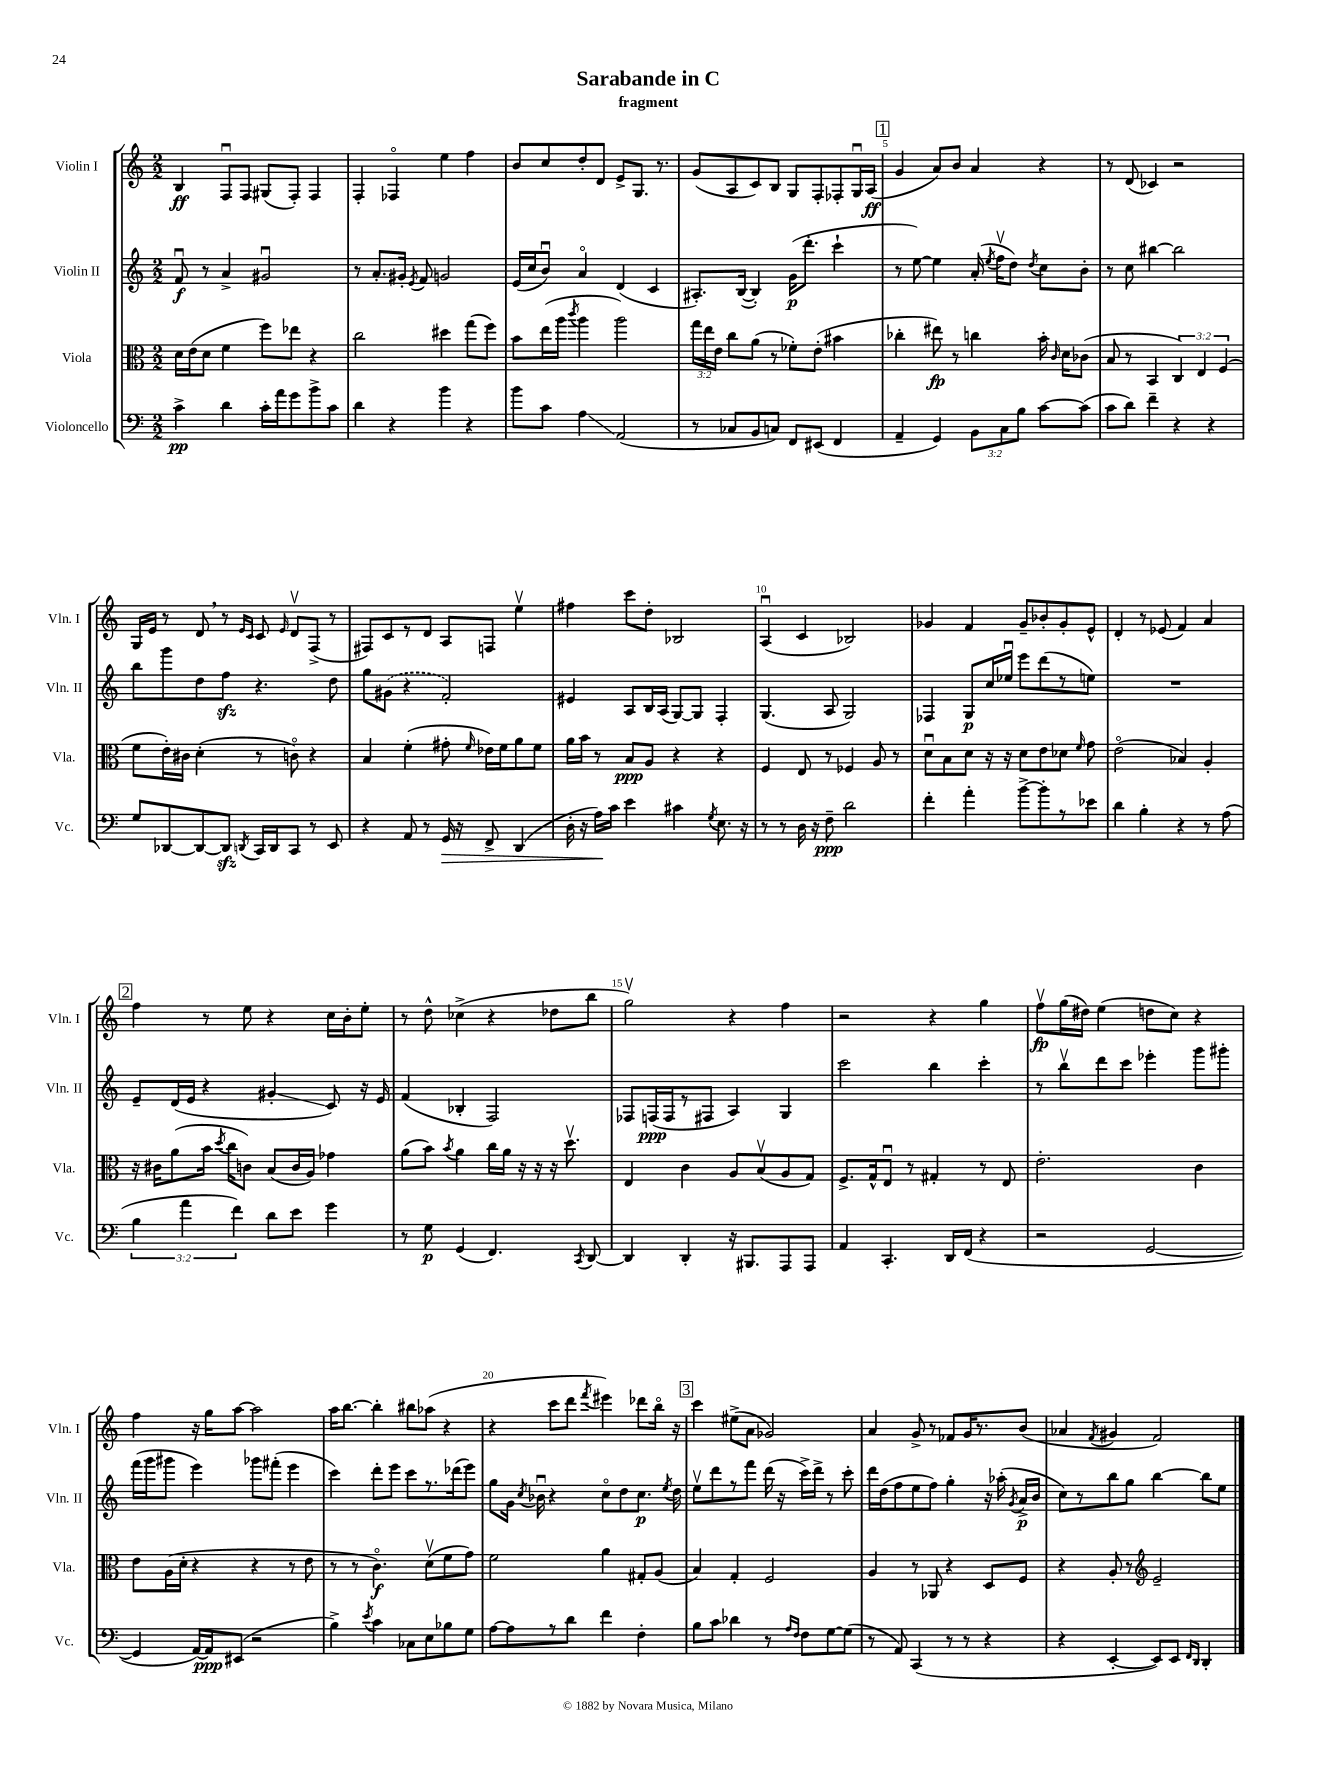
\header { title = "Sarabande in C" subtitle = "fragment" }
<<
\new StaffGroup <<
\new Staff = "s0" \with { instrumentName = "Violin I" shortInstrumentName = "Vln. I" } {
    \clef treble \key c \major \numericTimeSignature \time 2/2
    \autoBeamOff b4\ff f8[\downbow f8] gis8[( f8]-.) f4 |
    f4-. fes4\flageolet e''4 f''4 |
    b'8[ c''8 d''8-. d'8] e'8[-> g8.] r8. |
    g'8[( a8 c'8) b8] g8[ f8-. fes8-. g16\downbow a16]\ff( |
    \mark \markup { \box "1" } g'4 a'8[) b'8] a'4 r4 |
    r8 d'8( ces'4) r2 |
    g16[ e'16] r8 d'8 \breathe r8 \grace { e'16[ c'16] } c'8 \grace { e'16 } d'8[\upbow f8]->( r8 |
    fis8[) c'8 r8 d'8] a8[ f8] e''4\upbow |
    fis''4 c'''8[ d''8]-. bes2 |
    a4\downbow( c'4 bes2) |
    ges'4 f'4 ges'8[-- bes'8-. ges'8-. e'8]-^ |
    d'4-. r8 ees'8( f'4) a'4 |
    \mark \markup { \box "2" } f''4 r8 e''8 r4 c''16[ b'16-. e''8]-. |
    r8 d''8-^ ces''4->( r4 des''8[ b''8] |
    g''2\upbow) r4 f''4 |
    r2 r4 g''4 |
    f''8[\upbow\fp g''16( dis''16]) e''4( d''8[ c''8]) r4 |
    f''4 r16 g''16[ a''8]~ a''2 |
    a''16[ b''8.]~ b''4-. bis''8[ aes''8]( r4 |
    r4 c'''8[ d'''8] \acciaccatura { f'''8 } eis'''4) des'''8[ b''16]\flageolet r16 |
    \mark \markup { \box "3" } c'''4 eis''8[->( a'8] ges'2) |
    a'4 g'8-> r8 fes'8[ g'16 r8. b'8]( |
    aes'4 \acciaccatura { f'8 } gis'4 f'2) \bar "|." |
}
\new Staff = "s1" \with { instrumentName = "Violin II" shortInstrumentName = "Vln. II" } {
    \clef treble \key c \major \numericTimeSignature \time 2/2
    \autoBeamOff f'8\downbow\f r8 a'4-> gis'2\downbow |
    r8 a'8.[-. gis'16]-. \acciaccatura { e'8 } f'8 g'2 |
    e'16[( c''16 b'8]\downbow) a'4\flageolet d'4( c'4 |
    ais8.[-.) b16]~( b4-.) g'16[\p( d'''8.]-. c'''4-! |
    \mark \markup { \box "1" } r8 e''8~) e''4 a'16-.( \acciaccatura { e''8 } f''16[\upbow d''8]) \acciaccatura { d''8 } c''8[ b'8]-. |
    r8 c''8 bis''4~ bis''2 |
    b''8[ g'''8 d''8 f''8]\sfz r4. d''8 |
    g''8[ \once \slurDashed gis'8]( r4 f'2-.) |
    eis'4 a8[ b16 a16]( g8[~) g8] f4-. |
    g4.( a8 g2) |
    fes4 g8[\p c''16 ees''16]\downbow e'''8[ d'''8( r8 e''8]) |
    R1 |
    \mark \markup { \box "2" } e'8[-- d'16( e'16] r4 gis'4-.\glissando c'8) r16 e'16 |
    f'4( bes4-. f2) |
    fes8[ f16\ppp( f16 r8 fis8] a4) g4 |
    c'''2 b''4 c'''4-. |
    r8 b''8[\upbow d'''8 c'''8] ees'''4-. g'''8[ gis'''8]-. |
    f'''16[( g'''16 gis'''8] e'''4) ges'''8[ fis'''8]-.( e'''4 |
    c'''4) d'''8[-. e'''8] c'''8[ r8. des'''16( e'''8]) |
    g''8[ g'16] \acciaccatura { c''8 } bes'16\downbow r4 c''8[\flageolet d''8 c''8.]\p \acciaccatura { e''8 } d''16 |
    \mark \markup { \box "3" } e''8[\upbow d'''8 r8 f'''8] d'''16( r16 c'''16[->) d'''16]-> r8 c'''8-. |
    d'''16[ d''16( f''8 e''8 f''8]) g''4-. r16 aes''16-.( \acciaccatura { g'8 } a'16[->\p b'16] |
    c''8[) r8 b''8 g''8] b''4~ b''8[ e''8] \bar "|." |
}
\new Staff = "s2" \with { instrumentName = "Viola" shortInstrumentName = "Vla." } {
    \clef alto \key c \major \numericTimeSignature \time 2/2 \override Staff.TupletNumber.text = #tuplet-number::calc-fraction-text
    \autoBeamOff d'16[ e'16( d'8] f'4 f''8[) ees''8] r4 |
    c''2 dis''4 g''8[( f''8]) |
    b'8[ e''16( a''16] \acciaccatura { c'''8 } a''4 a''2) |
    \tuplet 3/2 { g''16[ e''16 e'16] } c''8[ a'8]( r8 fes'8[-.) e'8]-.( bis'4 |
    \mark \markup { \box "1" } ces''4-. eis''8\fp) r8 c''4 b'16-. \grace { c'16 } d'16[ ces'8]( |
    b8 r8 b,4 \tuplet 3/2 { c4) e4 f4( } |
    f'8[ e'16-.) cis'16] d'4-.( r8 c'8\flageolet) r4 |
    b4 f'4-.( gis'8-. \grace { f'16 } ees'16[) f'16 a'8 f'8] |
    a'16[ b'16] r8 b8[\ppp a8] r4 r4 |
    f4 e8 r8 fes4 a8 r8 |
    d'8[\downbow b8 d'8] r16 r16 d'8[ e'8 des'8] \grace { f'16 } g'8 |
    e'2\flageolet( bes4) a4-. |
    \mark \markup { \box "2" } r16 cis'16[ a'8( b'16] \acciaccatura { d''8 } c''16[ c'8]) b8[( c'16 a16]) ges'4 |
    a'8[( b'8]) \acciaccatura { b'8 } a'4 c''16[ a'16] r16 r16 r16 d''8.\upbow |
    e4 c'4 a8[ b8\upbow( a8 g8]) |
    f8.[-> g16-^ e8]\downbow r8 gis4-. r8 e8 |
    e'2.-. c'4 |
    e'8[ a16( d'16]-. r4 r4 r8 e'8 |
    r8 r8 c'4.\flageolet\f) d'8[\upbow( f'8 g'8]) |
    f'2 a'4 gis8[-. a8]( |
    \mark \markup { \box "3" } b4) g4-. f2 |
    a4 r8 aes,8 r4 d8[ f8] |
    r4 a8-. r8 \clef treble e'2-- \bar "|." |
}
\new Staff = "s3" \with { instrumentName = "Violoncello" shortInstrumentName = "Vc." } {
    \clef bass \key c \major \numericTimeSignature \time 2/2 \override Staff.TupletNumber.text = #tuplet-number::calc-fraction-text
    \autoBeamOff c'4->\pp d'4 c'16[-. a'16 g'8 b'8-> c'8] |
    d'4 r4 b'4 r4 |
    b'8[ c'8] a4\glissando a,2( |
    r8 ces8[ b,8 c8]) f,8[ eis,8]( f,4 |
    \mark \markup { \box "1" } a,4-- g,4) \tuplet 3/2 { b,8[ c8 b8] } c'8[~ c'8]( |
    c'8[ d'8]) f'4-- r4 r4 |
    g8[ des,8~ des,8~ des,8]\sfz \acciaccatura { d,8 } c,16[ d,16 c,8] r8 e,8 |
    r4 a,8 r8 g,16\> r16 f,8-> d,4( |
    d16-. r16 a16[\!) c'16] e'4 cis'4 \acciaccatura { g8 } e8. r16 |
    r8 r8 d16 r16 f8--\ppp d'2 |
    f'4-. a'4-. b'8[~-> b'8-. r8 ees'8] |
    d'4 b4-. r4 r8 a8( |
    \mark \markup { \box "2" } \tuplet 3/2 { b4 a'4 f'4) } d'8[ e'8] g'4 |
    r8 g8\p g,4( f,4.) \acciaccatura { c,8 } d,8~ |
    d,4 d,4-. r16 bis,,8.[ a,,8 a,,8] |
    a,4 c,4.-. d,16[ f,16]( r4 |
    r2 g,2~ |
    g,4 a,16[~) a,16\ppp eis,8]( r2 |
    b4->) \acciaccatura { e'8 } c'4 ces8[ e8 bes8 g8] |
    a8[~ a8 r8 d'8] f'4 f4-. |
    \mark \markup { \box "3" } b8[ c'8] des'4 r8 \grace { a16[ f16] } f8[ g8~ g8]( |
    r8 a,8) c,4( r8 r8 r4 |
    r4 e,4~-. e,8[) e,8] \grace { f,16[ d,16] } d,4-. \bar "|." |
}
>>
>>
\layout { \context { \Score \override BarNumber.break-visibility = ##(#f #t #t) barNumberVisibility = #(every-nth-bar-number-visible 5) } }
